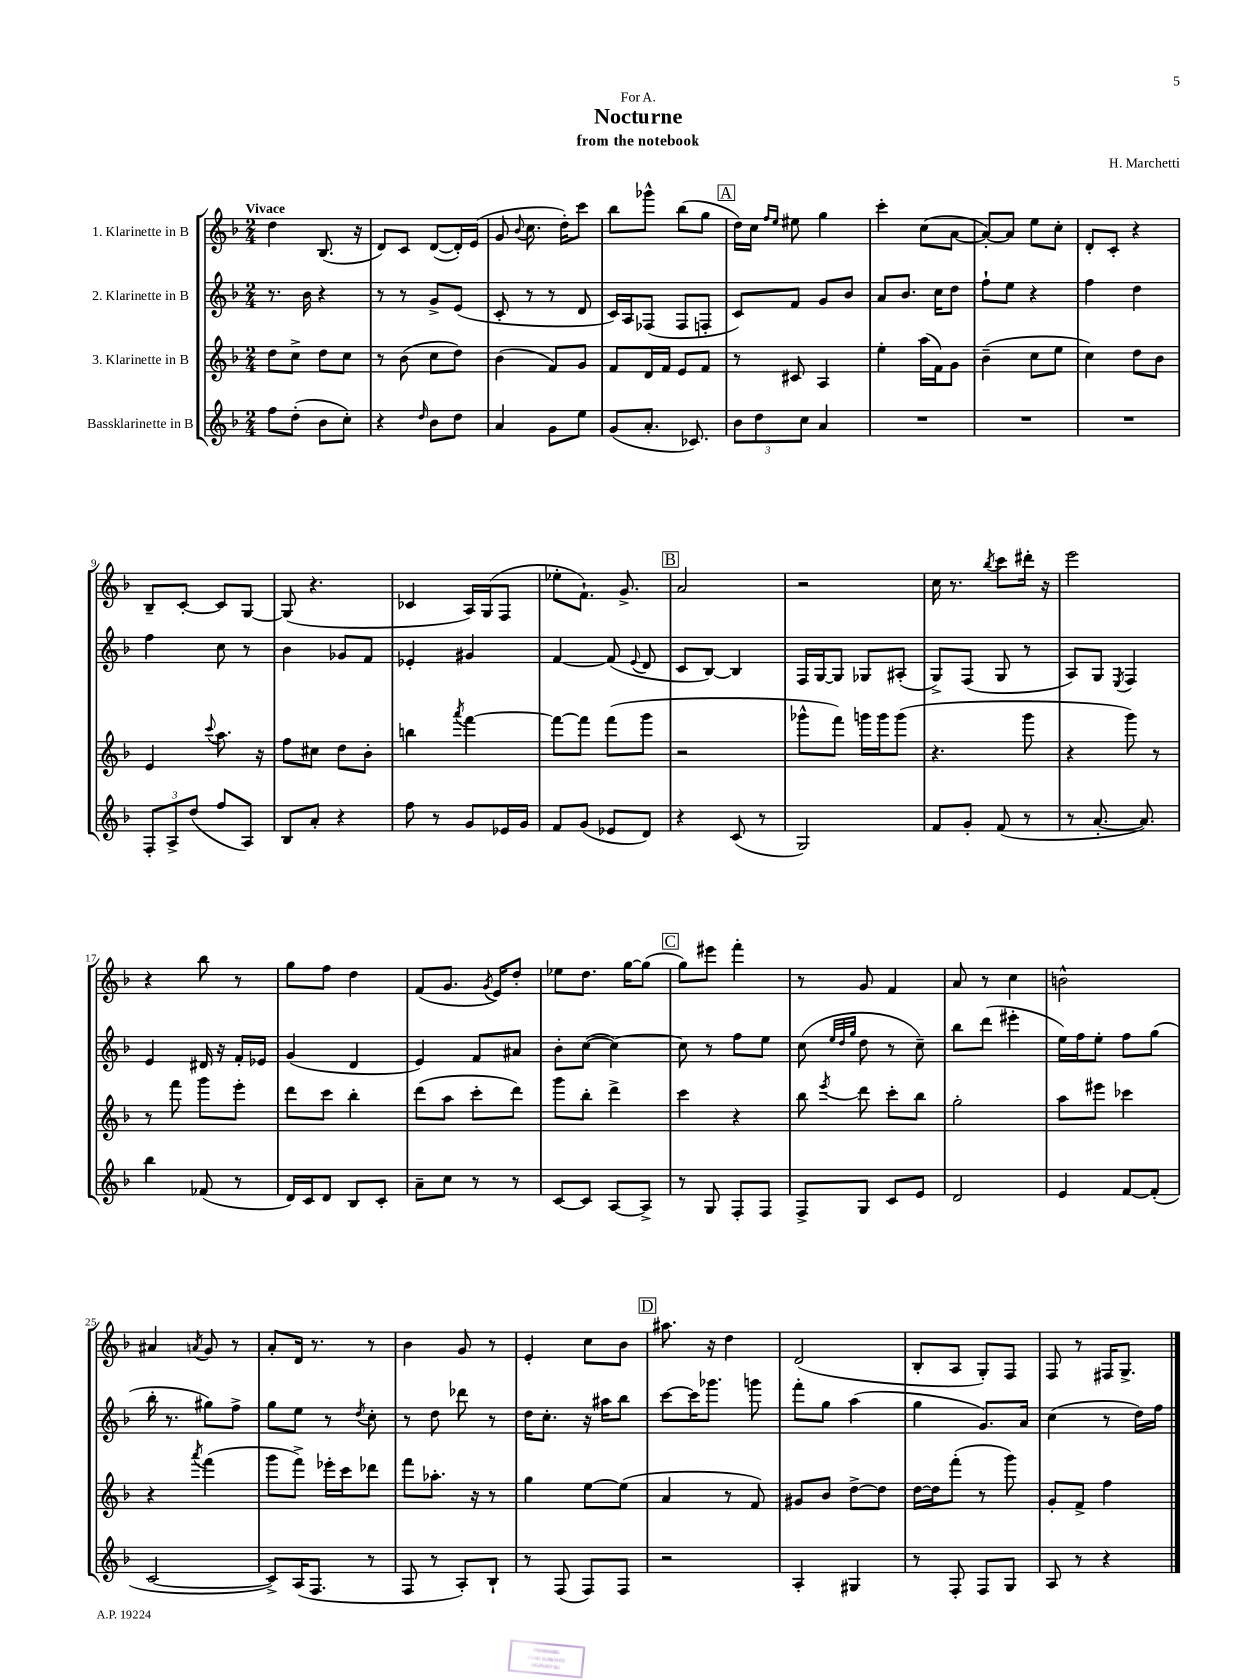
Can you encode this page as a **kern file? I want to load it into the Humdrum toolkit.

**kern	**kern	**kern	**kern
*part4	*part3	*part2	*part1
*staff4	*staff3	*staff2	*staff1
*I"Bassklarinette in B	*I"3. Klarinette in B	*I"2. Klarinette in B	*I"1. Klarinette in B
*clefG2	*clefG2	*clefG2	*clefG2
*k[b-]	*k[b-]	*k[b-]	*k[b-]
*M2/4	*M2/4	*M2/4	*M2/4
=1	=1	=1	=1
!	!	!	!LO:TX:a:B:t=Vivace
8ff\L	8dd\L	8.r	4dd\
(8dd'\J	8cc^\J	.	.
.	.	16b-\	.
8b-\L	8dd\L	4r	(8.B-/
8cc'\J)	8cc\J	.	.
.	.	.	16r
=2	=2	=2	=2
4r	8r	8r	8d/L)
.	(8b-\	8r	8c/J
16qqdd/	.	.	.
8b-\L	8cc\L	8g^/L	([8d/L
8dd\J	8dd\J)	(8e/J	16d'/L])
.	.	.	(16e/JJ
=3	=3	=3	=3
4a/	(4b-\	8c'/	8g/
.	.	.	8qqb-/
.	.	8r	8.cc\
8g\L	8f/L)	8r	.
.	.	.	16dd'\KL)
8ee\J	8g/J	8d/	8ccc\J
=4	=4	=4	=4
(8g/L	8f/L	16c/LL)	8bb-\L
.	.	16A/J	.
8.a'/J	16d/L	(8F-X/J	8ggg-X^^\J
.	16f/JJ	.	.
.	8e/L	8F-/L	(8bb-\L
8.c-X/)	.	.	.
.	8f/J	8Fn'/J	8gg\J
!!LO:REH:place=s1:t=A
=5	=5	=5	=5
12b-\L	8r	8c/L)	16dd\LL)
.	.	.	16cc\JJ
12dd\	.	.	.
.	.	.	16qqff/LL
.	.	.	16qqee/JJ
.	8c#X/	8f/J	8ee#X\
12cc\J	.	.	.
4a/	4A/	8g/L	4gg\
.	.	8b-/J	.
=6	=6	=6	=6
2r	4ee'\	8a/L	4ccc'\
.	.	8.b-/J	.
.	(16aa\LL	.	(8cc\L
.	16f\J)	16cc\KL	.
.	8g\J	8dd\J	[8a\J
=7	=7	=7	=7
2r	(4b-~\	8ff`\L	8a'/L_)
.	.	8ee\J	8a/J]
.	8cc\L	4r	8ee\L
.	8ee\J	.	8cc'\J
=8	=8	=8	=8
2r	4cc\)	4ff\	8d'/L
.	.	.	8c'/J
.	8dd\L	4dd\	4r
.	8b-\J	.	.
!!LO:LB:g=z
=9	=9	=9	=9
12F'/L	4e/	4ff\	8B-~/L
12A^/	.	.	.
.	.	.	[8c'/J
(12dd/J	.	.	.
.	8qqccc/	.	.
8ff/L	8.aa\	8cc\	8c/L]
8A/J)	.	8r	[8G/J
.	16r	.	.
=10	=10	=10	=10
8B-/L	8ff\L	4b-\	(8G/]
8a'/J	8cc#X\J	.	4.r
4r	8dd\L	8g-X/L	.
.	8b-'\J	8f/J	.
=11	=11	=11	=11
8ff\	4bbn\	4e-X'/	4c-X/
8r	.	.	.
.	8qaaa/	.	.
8g/L	[4fff\	4g#X/	16A/LL)
.	.	.	(16G/J
16e-X/L	.	.	8F/J
16g/JJ	.	.	.
=12	=12	=12	=12
8f/L	8fff\L_	[4f/	8ee-X'\L
(8g/J	8fff\J]	.	8.f`\J)
8e-X/L	(8fff\L	(8f/]	.
.	.	.	8.g^/
.	.	8qqe/	.
8d/J)	8ggg\J	8d/	.
!!LO:REH:place=s1:t=B
=13	=13	=13	=13
4r	2r	8c/L	2a/
.	.	[8B-/J)	.
(8c/	.	4B-/]	.
8r	.	.	.
=14	=14	=14	=14
2G/)	8ggg-X^^\L	16F/LL	2r
.	.	[16G/J	.
.	8fff\J)	8G/J]	.
.	16gggn\LL	8G-X/L	.
.	16ggg\J	.	.
.	(8ggg\J	(8A#X'/J	.
=15	=15	=15	=15
8f/L	4.r	8G^/L)	16cc\
.	.	.	8.r
8g'/J	.	(8F/J	.
.	.	.	8qbb-/
(8f/	.	8G/	8ccc\L
8r	8ggg\	8r	16ddd#X'\Jk
.	.	.	16r
=16	=16	=16	=16
8r	4r	8A/L)	2eee\
[8.a'/	.	8G/J	.
.	.	8qE/	.
.	8ggg\)	4F/	.
8.a/])	.	.	.
.	8r	.	.
!!LO:LB:g=z
=17	=17	=17	=17
4bb-\	8r	4e/	4r
.	8fff\	.	.
(8f-X/	8ggg\L	16d#X/	8bb-\
.	.	16r	.
8r	8eee'\J	16f'/LL	8r
.	.	16e-X/JJ	.
=18	=18	=18	=18
16d/LL)	8ddd\L	(4g/	8gg\L
16c/J	.	.	.
8d/J	8ccc\J	.	8ff\J
8B-/L	4bb-'\	4d/	4dd\
8c'/J	.	.	.
=19	=19	=19	=19
8a~\L	(8ddd\L	4e/)	(8f/L
8cc\J	8aa\J	.	8.g/J
8r	8ccc'\L	8f/L	.
.	.	.	8qg/
.	.	.	16e/KL)
8r	8ddd\J)	8a#X/J	8dd'/J
=20	=20	=20	=20
[8c/L	8ggg\L	8b-'\L	8ee-X\L
8c/J]	8bb-'\J	([8cc\J	8.dd\J
[8A/L	4ddd^\	4cc\_)	.
.	.	.	[16gg\KL
8A^/J]	.	.	(8gg\J]
!!LO:REH:place=s1:t=C
=21	=21	=21	=21
8r	4ccc\	8cc\]	8gg\L)
8G/	.	8r	8eee#X\J
8F'/L	4r	8ff\L	4fff'\
8F/J	.	8ee\J	.
=22	=22	=22	=22
8F^/L	8bb-\	(8cc\	8r
.	.	32qqee/LLL	.
.	.	32qqdd/	.
.	8qeee/	32qqgg/JJJ	.
8G/J	8ddd\	8dd\	8g/
8c/L	8ccc'\L	8r	4f/
8e/J	8bb-\J	8cc~\)	.
=23	=23	=23	=23
2d/	2gg'\	8bb-\L	8a/
.	.	(8ddd\J	8r
.	.	4eee#X'\	4cc\
=24	=24	=24	=24
4e/	8aa\L	16ee\LL)	2bn^^\
.	.	16ff\J	.
.	8eee#X\J	8ee'\J	.
[8f/L	4ccc-X\	8ff\L	.
(8f'/J]	.	(8gg\J	.
!!LO:LB:g=z
=25	=25	=25	=25
[2c/	4r	16bb-'\	4a#X/
.	.	8.r	.
.	8qaaa/	.	8qan/
.	(4fff\	8gg#X\L)	8g/
.	.	8ff^\J	8r
=26	=26	=26	=26
8c^/L])	8ggg\L	8gg\L	8a'/L
(16A/K	8fff^\J)	8ee\J	16d/Jk
8.F/J	.	.	8.r
.	16eee-X'\LL	8r	.
.	16ccc\J	.	.
.	.	8qdd/	.
8r	8ddd-X\J	8cc'\	8r
=27	=27	=27	=27
8F/	8fff\L	8r	4b-\
8r	8.aa-X'\J	8dd\	.
8A'/L)	.	8ddd-X\	8g/
.	16r	.	.
8B-`/J	8r	8r	8r
=28	=28	=28	=28
8r	4gg\	16dd\KL	4e'/
.	.	8.cc'\J	.
(8F/	.	.	.
8F/L)	[8ee\L	16r	8cc\L
.	.	16aa#X\KL	.
8F/J	(8ee\J]	8bb-\J	8b-\J
!!LO:REH:place=s1:t=D
=29	=29	=29	=29
2r	4a/	[8ccc\L	8.aa#X\
.	.	16ccc\K]	.
.	.	8.ggg-X\J	16r
.	8r	.	4dd\
.	8f/)	8gggn\	.
=30	=30	=30	=30
4A'/	8g#X/L	8fff'\L	(2d/
.	8b-/J	8gg\J	.
4G#X/	[8dd^\L	(4aa\	.
.	8dd\J]	.	.
=31	=31	=31	=31
8r	[16dd\LL	4gg\	8B-'/L
.	16dd\J]	.	.
8F'/	(8fff'\J	.	8A/J
8F/L	8r	8.g/L)	8G'/L)
8G/J	8ggg\)	.	8F/J
.	.	16a/Jk	.
=32	=32	=32	=32
8A/	8g'/L	(4cc\	8F/
8r	8f^/J	.	8r
4r	4ff\	8r	16F#X/KL
.	.	.	8.G^/J
.	.	16dd\LL)	.
.	.	16ff\JJ	.
==	==	==	==
*-	*-	*-	*-
